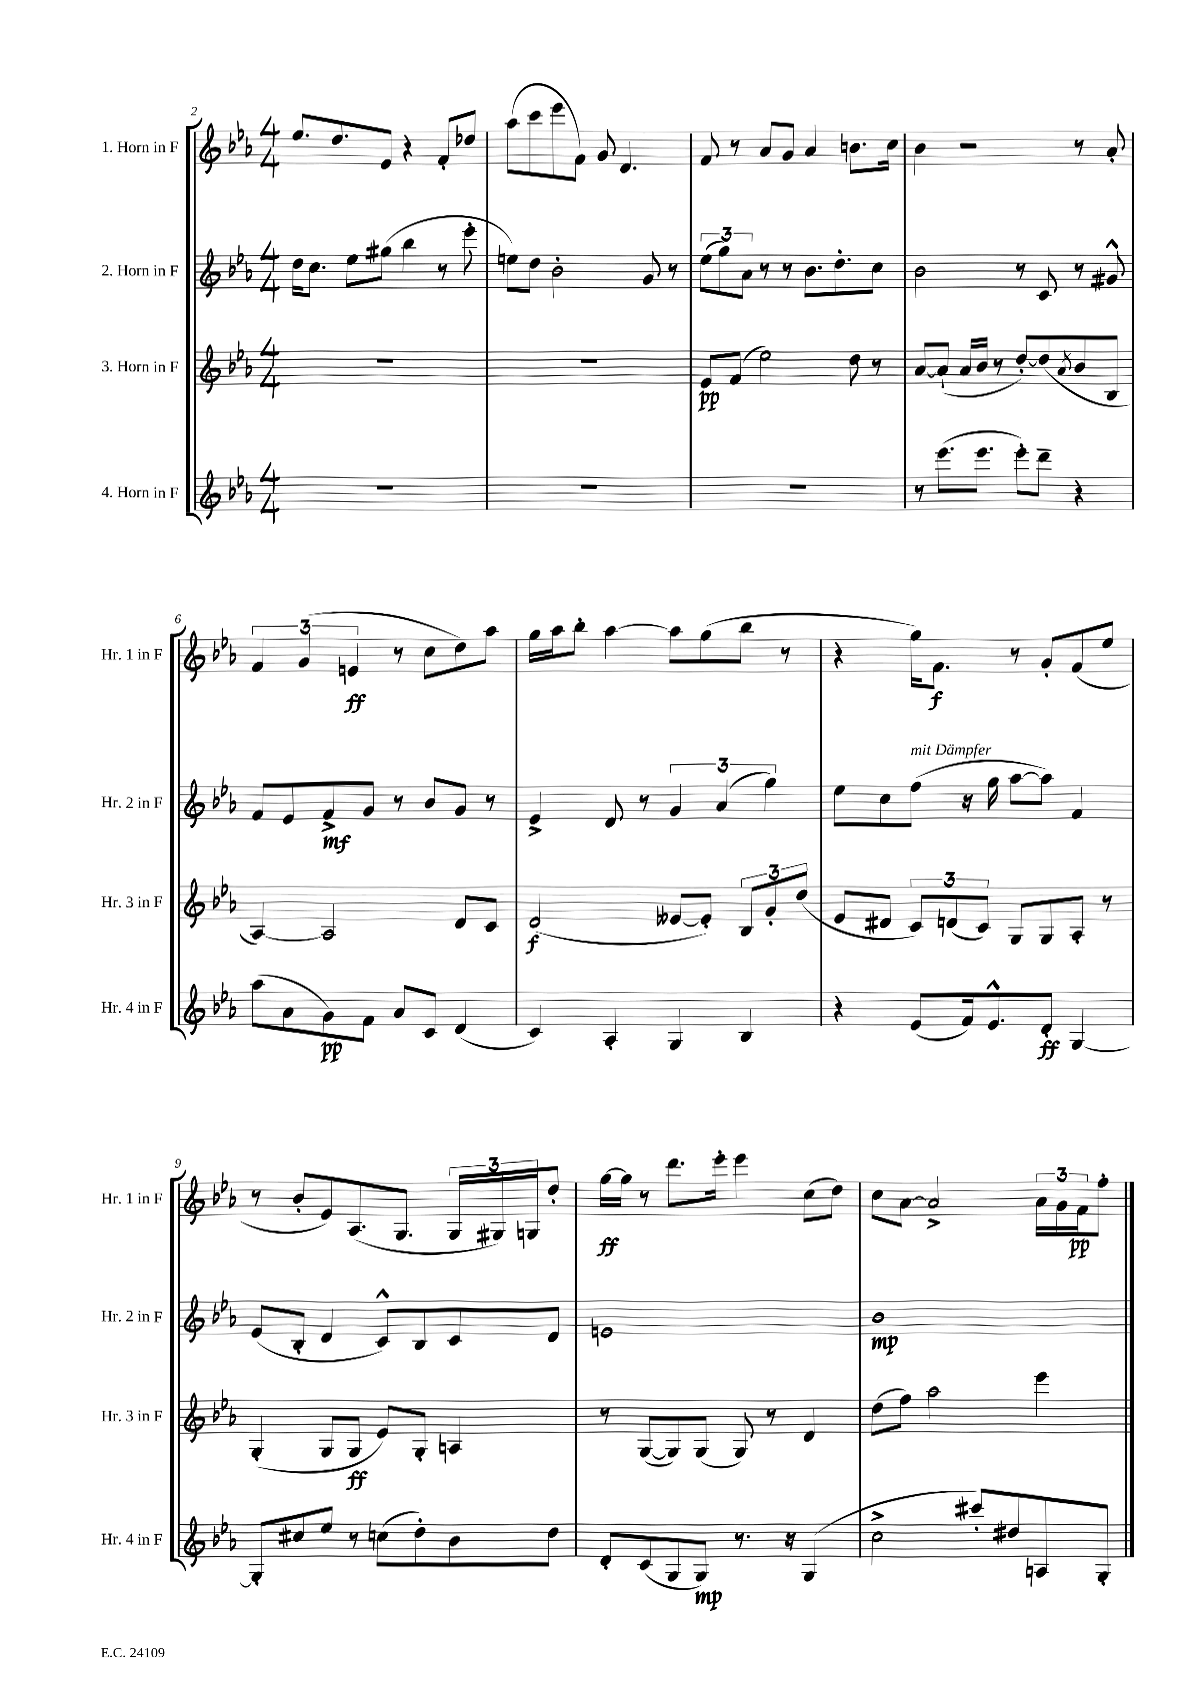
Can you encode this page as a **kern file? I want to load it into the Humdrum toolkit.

**kern	**kern	**kern	**kern
*staff4	*staff3	*staff2	*staff1
*clefG2	*clefG2	*clefG2	*clefG2
*k[b-e-a-]	*k[b-e-a-]	*k[b-e-a-]	*k[b-e-a-]
*M4/4	*M4/4	*M4/4	*M4/4
1r	1r	16dd\LK	8.ee-/L
.	.	8.cc\J	.
.	.	.	8.dd/
.	.	8ee-\L	.
.	.	(8gg#\J	8e-/J
.	.	4bb-\	4r
.	.	8r	8f'/L
.	.	8eee-'\	8dd-/J
=	=	=	=
1r	1r	8ee\L)	(8aa-\L
.	.	8dd\J	8ccc\
.	.	2b-'\	8eee-\
.	.	.	8f\J)
.	.	.	8g/
.	.	.	4.d/
.	.	8g/	.
.	.	8r	.
=	=	=	=
1r	8e-/L	(12ee-\L	8f/
.	.	12gg\)	.
.	(8f/J	.	8r
.	.	12a-\J	.
.	2ee-\)	8r	8a-/L
.	.	8r	8g/J
.	.	8.b-\L	4a-/
.	.	8.dd'\	.
.	8dd\	.	8.b\L
.	8r	8cc\J	.
.	.	.	16cc\Jk
=	=	=	=
8r	[8a-/L	2b-\	4b-\
(8.eee-\L	(8a-`/]J	.	.
.	16a-/LL	.	2r
8.eee-\J	16b-/JJ	.	.
.	8r	.	.
8eee-'\L)	[8dd'/L)	8r	.
8ddd~\J	(8dd/]	8c/	.
.	8qa-/	.	.
4r	8b-/	8r	8r
.	8B-/J	8g#^^/	8a-'/
=	=	=	=
(8aa-\L	[4A-/)	8f/L	6f/
8a-\	.	8e-/	.
.	.	.	(6g/
8g\)	2A-/]	8f^/	.
.	.	.	6e/
8f\J	.	8g/J	.
8a-/L	.	8r	8r
8c/J	.	8b-/L	8cc\L
(4d/	8d/L	8g/J	8dd\)
.	8c/J	8r	8aa-\J
=	=	=	=
4c/)	(2d/	4e-^/	16gg\LL
.	.	.	16aa-\J
.	.	.	8bb-'\J
4A-'/	.	8d/	[4aa-\
.	.	8r	.
4G/	[8e--/L	6g/	8aa-\]L
.	8e--'/]J)	.	(8gg\
.	.	(6a-/	.
4B-/	12B-/L	.	8bb-\J
.	12g'/	6gg\)	.
.	.	.	8r
.	(12dd/J	.	.
=	=	=	=
4r	8e-/L	8ee-\L	4r
.	8d#/J	8cc\	.
(8e-/L	12c/L)	(8ff\J	16gg\LK)
.	.	.	8.f\J
.	(12d/	.	.
16f/k)	.	16r	.
.	12c/J)	.	.
8.e-^^/	.	16gg\	.
.	8G/L	[8aa-\L	8r
8d'/J	8G/	8aa-\]J)	8g'/L
[4G/	8A-'/J	4f/	(8f/
.	8r	.	8ee-/J
=	=	=	=
8G'/]L	(4G'/	(8e-/L	8r
8cc#/	.	8B-'/J	8b-'/L
8ee-/J	8G/L	4d/	8e-/)
8r	8G/J	.	(8.A-/
(8cc\L	8e-/L)	8c^^/L)	.
.	.	.	8.G/J
8dd'\)	8G'/J	8B-/	.
8b-\	4A/	8c/	24G/LL
.	.	.	24G#/)
.	.	.	24G/J
8dd\J	.	8d/J	8dd'/J
=	=	=	=
8d'/L	8r	1e	[16gg\LL
.	.	.	16gg\]JJ
(8c/	([8G/L	.	8r
8G/	8G/])	.	8.ddd\L
8G/J)	(8G/J	.	.
.	.	.	16eee-'\Jk
8.r	8G/)	.	4eee-\
.	8r	.	.
16r	.	.	.
(4G/	4d/	.	(8cc\L
.	.	.	8dd\J)
=	=	=	=
2cc^\	(8dd\L	1b-	8cc\L
.	8ff\J)	.	[8a-\J
.	2aa-\	.	2a-^/]
8ccc#'/L)	.	.	.
8dd#/	.	.	.
8A/	4eee-\	.	24a-\LL
.	.	.	24g\
.	.	.	24f\J
8G'/J	.	.	8ff'\J
==	==	==	==
*-	*-	*-	*-
